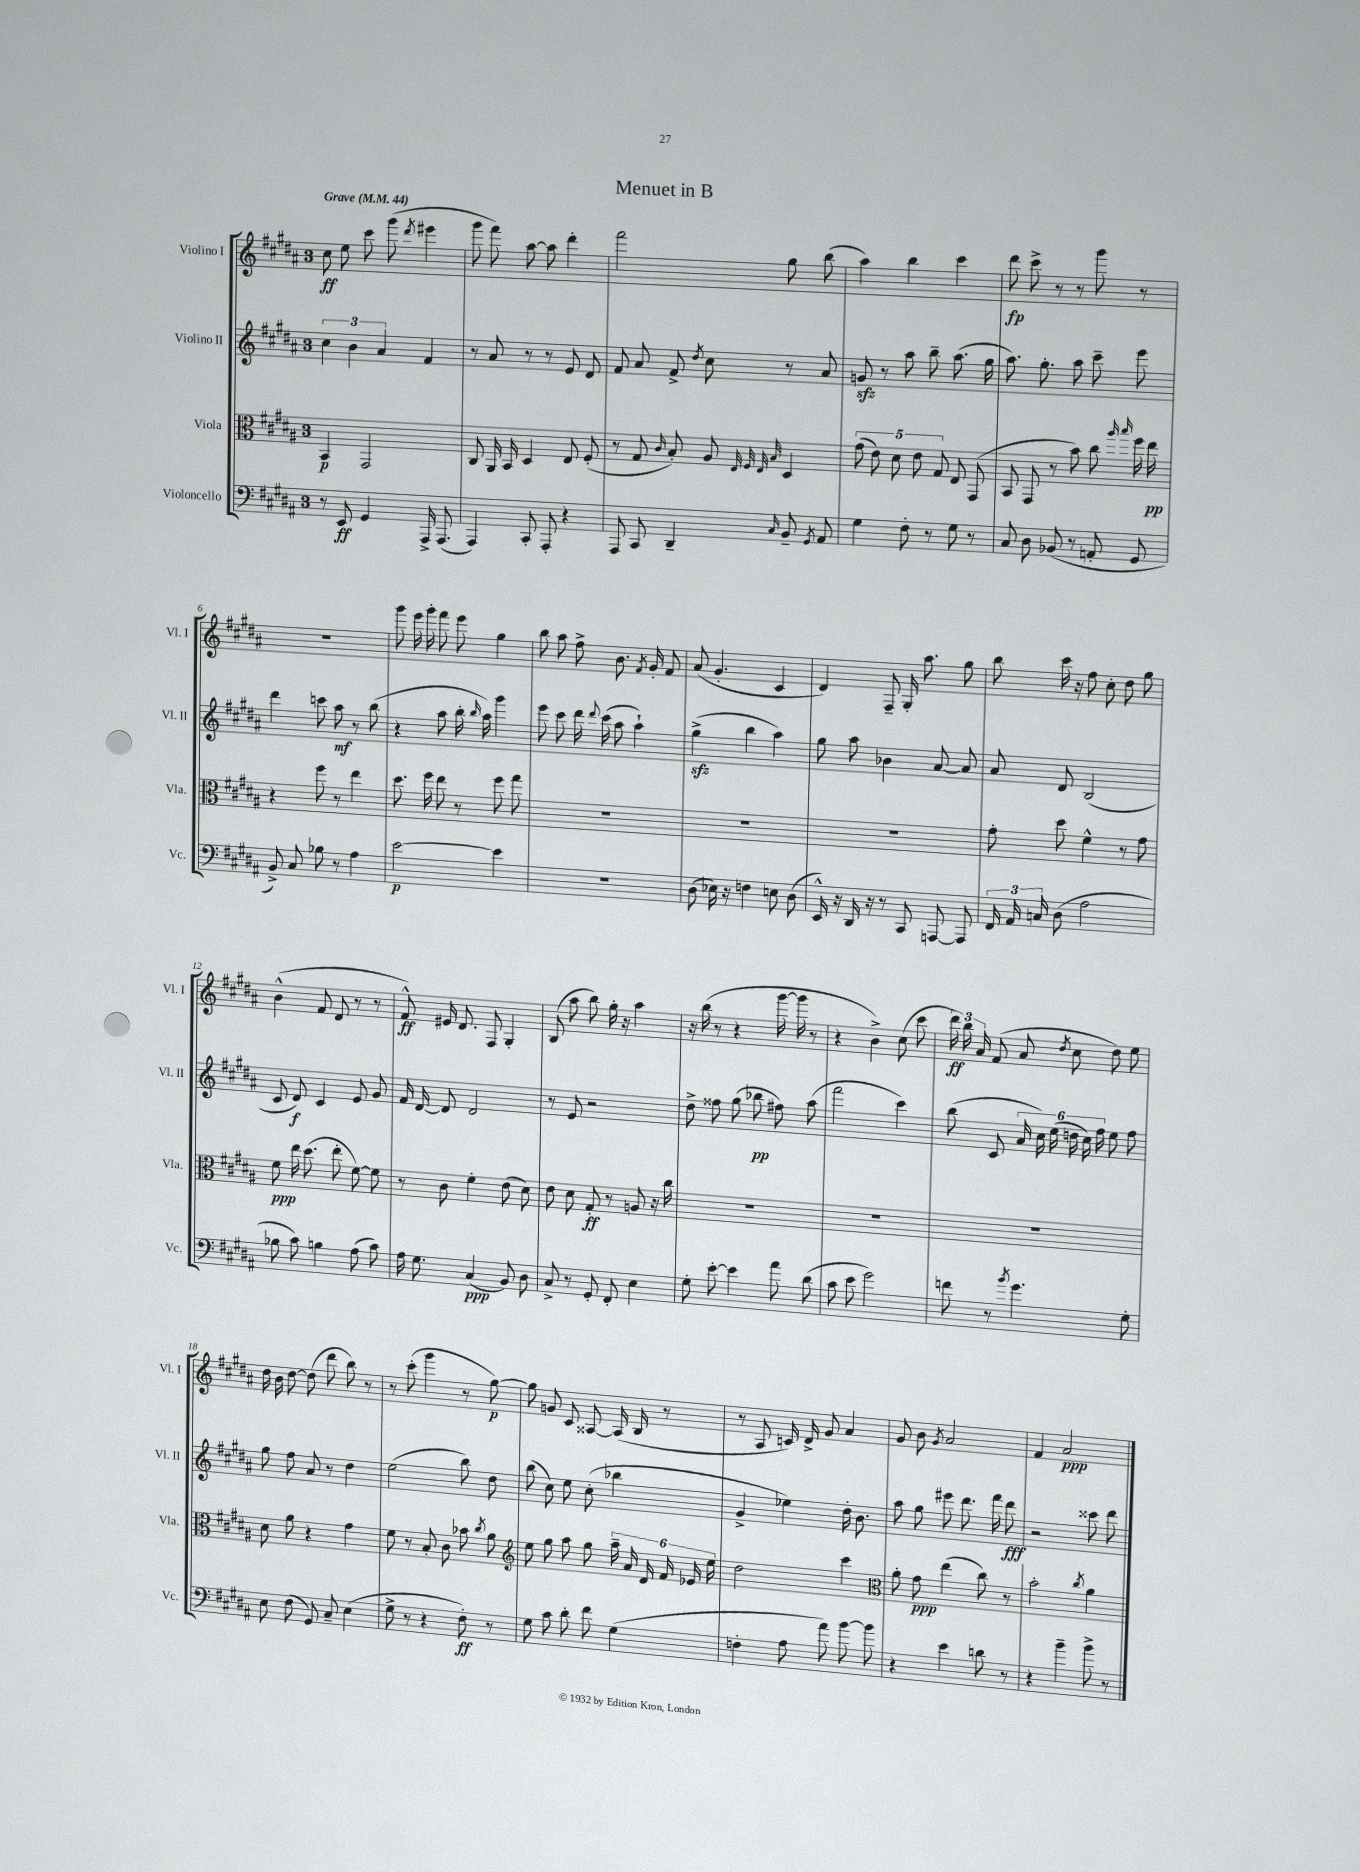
\header { title = "Menuet in B" }
<<
\new StaffGroup <<
\new Staff = "s0" \with { instrumentName = "Violino I" shortInstrumentName = "Vl. I" } {
    \clef treble \key b \major \once \override Staff.TimeSignature.style = #'single-digit \time 3/4 \tempo "Grave" 4 = 44
    \autoBeamOff cis''8\ff e''8 cis'''8 gis'''8( \acciaccatura { dis'''8 } eis'''4 |
    gis'''8 fis'''8) ais''8~ ais''8 dis'''4-. |
    fis'''2 gis''8 b''8( |
    ais''4) b''4 cis'''4 |
    dis'''8\fp cis'''8-> r8 r8 gis'''8 r8 |
    R2. |
    gis'''8 e'''16 gis'''16-. fis'''8 e'''8 gis''4 |
    b''8 ais''8 fis''8-> b'8. \acciaccatura { fis'8 } gis'16-. fis'8 |
    ais'8( gis'4.-. cis'4 |
    dis'4) fis8-- gis16-. ais''8. gis''8 |
    b''8 cis'''16 r16 fis''8 cis''8-. dis''8 gis''8 |
    b'4-^( fis'8 dis'8 r8 r8 |
    fis'8-^\ff) eis'16 dis'8. fis8 gis4-. |
    b8( ais''8 b''8) gis''16-. r16 ais''4 |
    r16 b''16( r8 r4 gis'''16~ gis'''16 r8 |
    r4 b'4->) cis''8( cis'''8 |
    \tuplet 3/2 { dis'''16\ff) b''16 ais'16 } fis'8( ais'8 \acciaccatura { dis''8 } cis''8 dis''8) e''8 |
    dis''16 b'16 dis''8~ dis''8( dis'''8 b''8) r8 |
    r8 cis'''8-.( gis'''4 r8 gis''8~\p) |
    gis''8 g'8 cis'8 aisis8~ aisis16( b16 r8 |
    r8 ais8 c'16) dis'16-> gis'8 ais'4 |
    gis'8 b'8 \acciaccatura { gis'8 } ais'2 |
    fis'4 ais'2\ppp \bar "|." |
}
\new Staff = "s1" \with { instrumentName = "Violino II" shortInstrumentName = "Vl. II" } {
    \clef treble \key b \major \once \override Staff.TimeSignature.style = #'single-digit \time 3/4
    \autoBeamOff \tuplet 3/2 { cis''4 b'4 ais'4 } fis'4 |
    r8 ais'8 r8 r8 e'8 dis'8 |
    fis'8 ais'8 fis'8-> \acciaccatura { dis''8 } cis''8 r8 ais'8 |
    g'8\sfz r8 ais''8 b''8-- ais''8.( gis''16 |
    ais''8.) gis''8.-. ais''8 cis'''8-- e'''8 |
    dis'''4 c'''8 ais''8\mf r8 b''8( |
    r4 ais''8 b''16-. \grace { b''16 } ais''16) gis'''4 |
    e'''8 cis'''8 dis'''16 \appoggiatura { dis'''8 } cis'''16( ais''8 ais''4-!) |
    gis''4->\sfz( b''4 ais''4) |
    gis''8 ais''8 bes'4 ais'8~ ais'8 |
    ais'8 dis'8 b2( |
    cis'8 dis'8\f) cis'4 e'8 gis'8 |
    fis'16 dis'16~ dis'8 dis'2 |
    r8 e'8 r2 |
    dis''8-> fisis''8 gis''8( bes''8\pp fis''8) ais''8( |
    fis'''2 cis'''4) |
    b''8( cis'8 \tuplet 6/4 { ais'16 cis''16) e''16( d''16 cis''16) fis''16 } e''8 fis''8 |
    gis''8 fis''8 ais'8 r8 dis''4 |
    e''2( b''8) dis''8 |
    b''8( cis''8) e''8 cis''8-.( bes''4 |
    gis'4-> ees''4) dis''16-. b'8. |
    ais''8 gis''8 eis'''8 dis'''8. fis'''16 dis'''8\fff |
    r2 cisis'''8 dis'''8 \bar "|." |
}
\new Staff = "s2" \with { instrumentName = "Viola" shortInstrumentName = "Vla." } {
    \clef alto \key b \major \once \override Staff.TimeSignature.style = #'single-digit \time 3/4
    \autoBeamOff b,4\p gis,2 |
    cis8 ais,16 b,16 dis4 e8 fis8-.( |
    r8 gis8 \grace { cis'16 } b8-.) ais8 \grace { e32 fis32 e32 b32 } dis4 |
    \tuplet 5/4 { gis'8( e'8) dis'8 e'8 gis8 } e8 gis,8( |
    b,8 gis,8 r8 b'8) cis''8 \grace { ais''16 b''16 } fis''16 e''16\pp |
    r4 fis''8 r8 e''4 |
    dis''8. fis''16 e''8 r8 fis''8 gis''8 |
    R2. |
    R2. |
    R2. |
    gis'8-. dis''8 fis'4-^ r8 gis'8 |
    fis'8\ppp e''16 dis''8.( e''8-. fis'8~) fis'8 |
    r8 cis'8 fis'4-. e'8( dis'8) |
    e'8 dis'8 gis8-.\ff r8 a8 r16 cis''16 |
    R2. |
    R2. |
    R2. |
    dis'8 ais'8 r4 gis'4 |
    fis'8 r8 b8-. cis'8 bes'8 \acciaccatura { cis''8 } ais'8 |
    \clef treble e''8 gis''8 ais''8 gis''8 \tuplet 6/4 { ais''16-- ais'16 dis'16 fis'16 ees'16 e''16 } |
    dis''2 cis'''4 |
    \clef alto ais'8-. gis'8\ppp e''4( cis''8) r8 |
    b'2-. \acciaccatura { cis''8 } ais'4 \bar "|." |
}
\new Staff = "s3" \with { instrumentName = "Violoncello" shortInstrumentName = "Vc." } {
    \clef bass \key b \major \once \override Staff.TimeSignature.style = #'single-digit \time 3/4
    \autoBeamOff r8 e,8\ff gis,4 ais,,16-> ais,,8.( |
    ais,,4) cis,8-. ais,,8-. r4 |
    ais,,8 cis,8 dis,4-- \grace { cis16 } b,8-- \acciaccatura { gis,8 } ais,8 |
    gis4 fis8-. r8 gis8 r8 |
    cis8 dis8 bes,8( r8 a,8-. gis,8 |
    b,8->) cis8 bes8 r8 ais4 |
    e'2~\p e'4 |
    R2. |
    dis8( ees16) r16 f4 e8 dis8( |
    e,16-^) r16 dis,16 r16 r8 cis,8 a,,8~ a,,8 |
    \tuplet 3/2 { fis,16 ais,16 c16 } dis8( ais2 |
    bes8 cis'8) b4 ais8( cis'8) |
    ais16 gis8. cis4\ppp( b,8) dis8 |
    cis8-> r8 gis,8-. fis,8-. e4 |
    gis8-. e'8~-. e'4 ais'8 dis'8( |
    cis'8 e'8 gis'2) |
    f'8 r8 \acciaccatura { b'8 } gis'4. gis8-. |
    e8 fis8( gis,8) cis8-- e4( |
    gis8-> r8 r4 fis8-.\ff) r8 |
    gis8 cis'8 dis'8-. fis'8 gis4( |
    f4-. ais8 ais'8) b'8~ b'8 |
    r4 e'4 d'8 r8 |
    r4 b'4-- b'8-> r8 \bar "|." |
}
>>
>>
